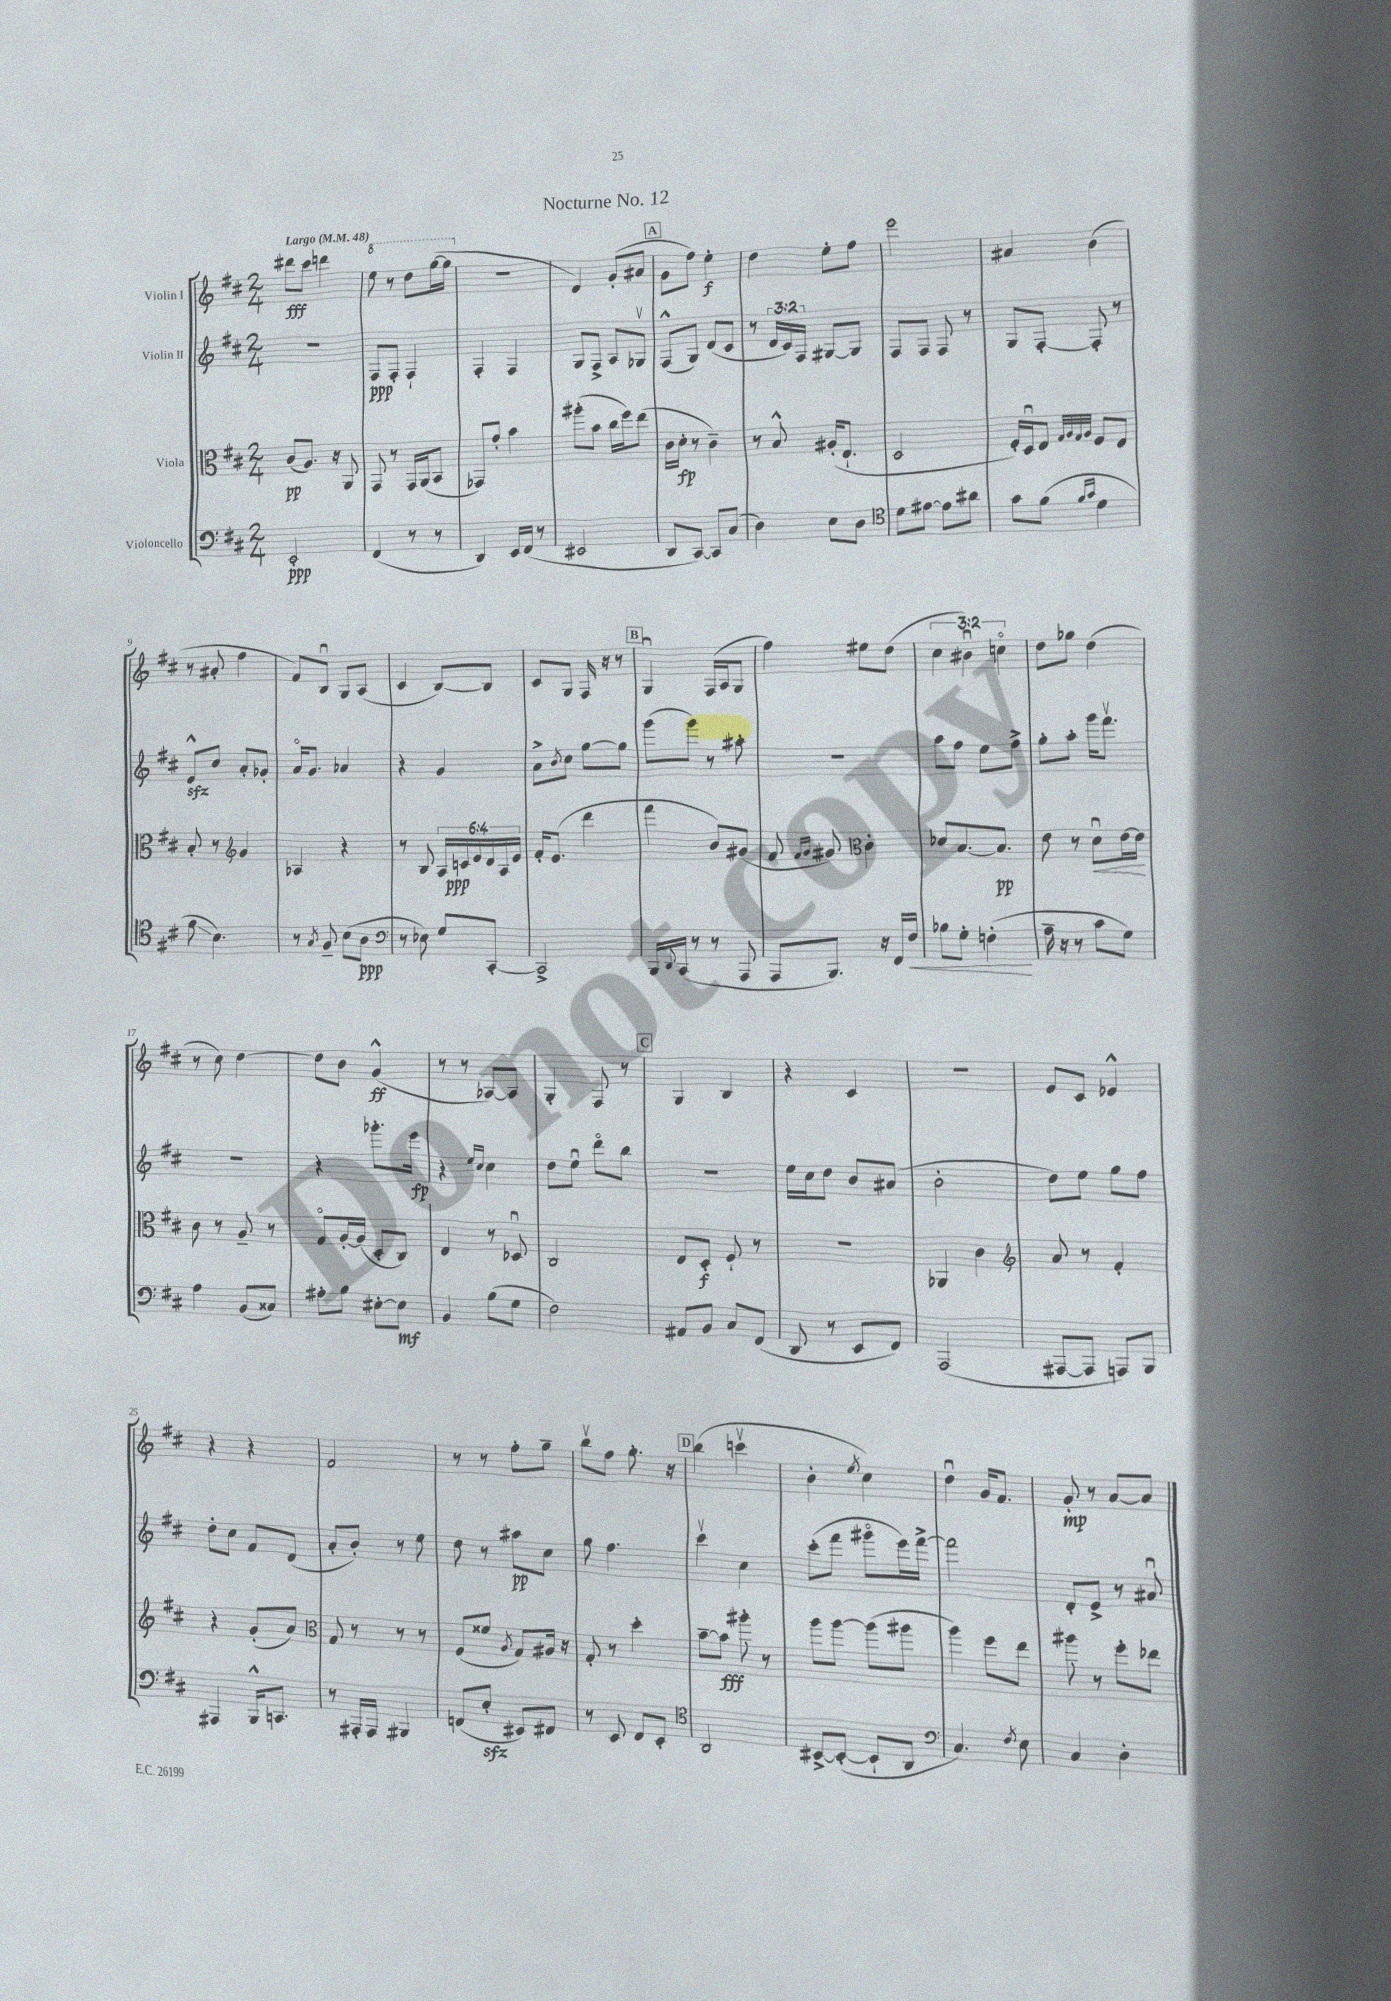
\header { title = "Nocturne No. 12" }
<<
\new StaffGroup <<
\new Staff = "s0" \with { instrumentName = "Violin I" } {
    \clef treble \key d \major \numericTimeSignature \time 2/4 \override Staff.TupletNumber.text = #tuplet-number::calc-fraction-text \tempo "Largo" 4 = 48
    dis'''8\fff cis'''8 d'''4 |
    \ottava #1 e'''8 r8 d'''8 g'''16~( g'''16 \ottava #0 |
    R2 |
    d'4) g'8-.( ais'8 |
    \mark \markup { \box "A" } g'8 fis''8) e''4-.\f |
    d''4 e''8-. fis''8 |
    e'''2 |
    ais'4 b'4( |
    r8 ais'8-. fis''4 |
    fis'8) b8\downbow g8 a8( |
    cis'4 b8~) b8 |
    cis'8 g8 fis16 r16 r8 |
    \mark \markup { \box "B" } g4\downbow fis16( a16 g8 |
    fis''4) eis''8 d''8( |
    \tuplet 3/2 { cis''4 bis'4\downbow) c''4\flageolet } |
    d''8 ges''8 d''4( |
    r8 cis''8) d''4~ |
    d''8 b'8 g'4-^\ff( |
    r8 r8 aes8~) aes8 |
    g4-. fis8 r8 |
    \mark \markup { \box "C" } g4 b4 |
    r4 cis'4 |
    R2 |
    e'8 cis'8 ees'4-^ |
    r4 r4 |
    fis'2 |
    r8 r8 fis''8-. g''8-- |
    b''8\upbow fis''8 g''8.-. r16 |
    \mark \markup { \box "D" } b''4( c'''4\upbow |
    b'4-. \acciaccatura { e''8 } cis''4) |
    d''4\downbow g'16 fis'8. |
    g'8-.\mp r8 a'8~ a'8 \bar "|." |
}
\new Staff = "s1" \with { instrumentName = "Violin II" } {
    \clef treble \key d \major \numericTimeSignature \time 2/4 \override Staff.TupletNumber.text = #tuplet-number::calc-fraction-text
    R2 |
    fis8\ppp fis8-. fis4-! |
    fis4-. fis4 |
    g8 fis8-> a8 ges8\upbow |
    \mark \markup { \box "A" } fis8-^( g8) d'8( cis'8 |
    r8 \tuplet 3/2 { d'16 cis'16) fis16 } gis8~ gis8 |
    fis8 fis8 fis8 r8 |
    g8 fis8~-. fis8-. r8 |
    e'8-^\sfz cis''8 a'8-. ges'8-. |
    a'16\flageolet g'8. aes'4 |
    r4 g'4 |
    a'8-> \acciaccatura { b'8 } cis''8 g''8~ g''8 |
    \mark \markup { \box "B" } g'''8( g'''8) r8 ais''8-. |
    R2 |
    a''8 fis''8 e''8 fis''8-> |
    g''8-. a''8-. g'''16 fis'''8.\upbow |
    R2 |
    r4 ges'''8.-. e'''16\fp |
    r4 \grace { e''16 cis''16 } cis''4 |
    d''8 e''8\downbow d'''8\flageolet b''8 |
    \mark \markup { \box "C" } r2 |
    e''16 cis''16 d''8 b'8 ais'8( |
    b'2-. |
    d''8) e''8 g''8 fis''8 |
    d''8-. cis''8 fis'8 d'8( |
    a'8-. b'8-.) r8 e''8 |
    d''8 r8 ais''8\pp cis''8 |
    g''8 fis''4. |
    \mark \markup { \box "D" } cis'''4\upbow cis''4 |
    cis'''8-.( fis'''8 gis'''8\flageolet e'''16) fis'''16~-> |
    fis'''2 |
    d'8-. e'8-> r8 ais'8\downbow \bar "|." |
}
\new Staff = "s2" \with { instrumentName = "Viola" } {
    \clef alto \key d \major \numericTimeSignature \time 2/4 \override Staff.TupletNumber.text = #tuplet-number::calc-fraction-text
    cis'8\pp( a8.) r16 a,8 |
    g,8 r8 g,16 a,16( b,8 |
    ges,8) g'8-. b'4 |
    ais''8-.( b'8 cis''16 fis''16) e''8( |
    \mark \markup { \box "A" } cis'16 d'16-.\fp r8 cis'4--) |
    r8 b8-^ ais16-.( e8.-! |
    d2 |
    fis16-.) d16\downbow e8 \grace { g32 a32 g32 a32 } fis8 e8 |
    b8-. r8 \clef treble g'4 |
    aes4 r4 |
    r8 b8 \tuplet 6/4 { a16 c'16\ppp e'16 d'16 a16 e'16 } |
    fis'16-. e'8.( d'''4 |
    \mark \markup { \box "B" } fis'''4 b'8) gis'8( |
    fis'8 \grace { fis'16 g'16 } gis'8) \clef alto cis'4-. |
    des'8 b8.~ b8.\pp |
    e'8 r8 d'8\downbow\< e'16~ e'16\! |
    cis'8 r8 a8-- r8 |
    g8\flageolet a16~-. a16( d8-. cis8) |
    e4 r8 des8\downbow |
    cis2 |
    \mark \markup { \box "C" } e8 d8-.\f fis8-! r8 |
    R2 |
    aes,4 cis'4 |
    \clef treble a'8 r8 fis'4-. |
    r4 g'8-.( a'8) |
    \clef alto g8 r8 r8 r8 |
    fis8( fisis'8 \acciaccatura { a8 } g8) ais16 r16 |
    g8-. r8 d''4-. |
    \mark \markup { \box "D" } b'8~-- b'8\fff ais''8-. r8 |
    a''8 a''8~ a''8( ais''8 |
    a''4) fis''8 e''8 |
    ais''8 r8 fis''8-. ees''8 \bar "|." |
}
\new Staff = "s3" \with { instrumentName = "Violoncello" } {
    \clef bass \key d \major \numericTimeSignature \time 2/4
    e,2-.\ppp |
    fis,4( r8 r8 |
    d,4) e,16 fis,16( r8 |
    eis,2 |
    \mark \markup { \box "A" } d,8 cis,8~) cis,8 cis8( |
    d4) e8 d8 |
    \clef tenor d'8 eis'8~ eis'8 ais'8 |
    g'8 fis'8( \grace { fis'16 g'16 } d'4 |
    fis'8\glissando b4.) |
    r8 \acciaccatura { g8 } fis8-- b8( a8\ppp |
    \clef bass r8 ees8) g8 cis,8~-. |
    cis,2-> |
    \mark \markup { \box "B" } b,,16 \appoggiatura { d,8 } cis,16( r8 r8 a,,8 |
    a,,8 b,,8.) r16 fis,16 fis16\< |
    bes8 g8-. f4-.\!( |
    a16-- r16 r8 cis'8 g8) |
    a4 b,8( cisis8) |
    ais8-. b8 eis8~-. eis8\mf |
    b,4 b8( g8 |
    fis2) |
    \mark \markup { \box "C" } ais,8 b,8 cis8 fis,8( |
    d,8 r8 e,8 fis,8) |
    a,,2( |
    ais,,8~ ais,,8 a,,8) b,,8 |
    ais,,4 b,,16-^ c,8. |
    r8 ais,,16-. ais,,16 bis,,4 |
    f,8( e8-.\sfz eis,8) fis,8 |
    r8 e,8 fis,8 e,8-. |
    \mark \markup { \box "D" } \clef tenor a,2 |
    bis,8~-> bis,8~-.( bis,8-! a,8 |
    \clef bass cis4.) \acciaccatura { fis8 } e8 |
    cis4 d4-. \bar "|." |
}
>>
>>
